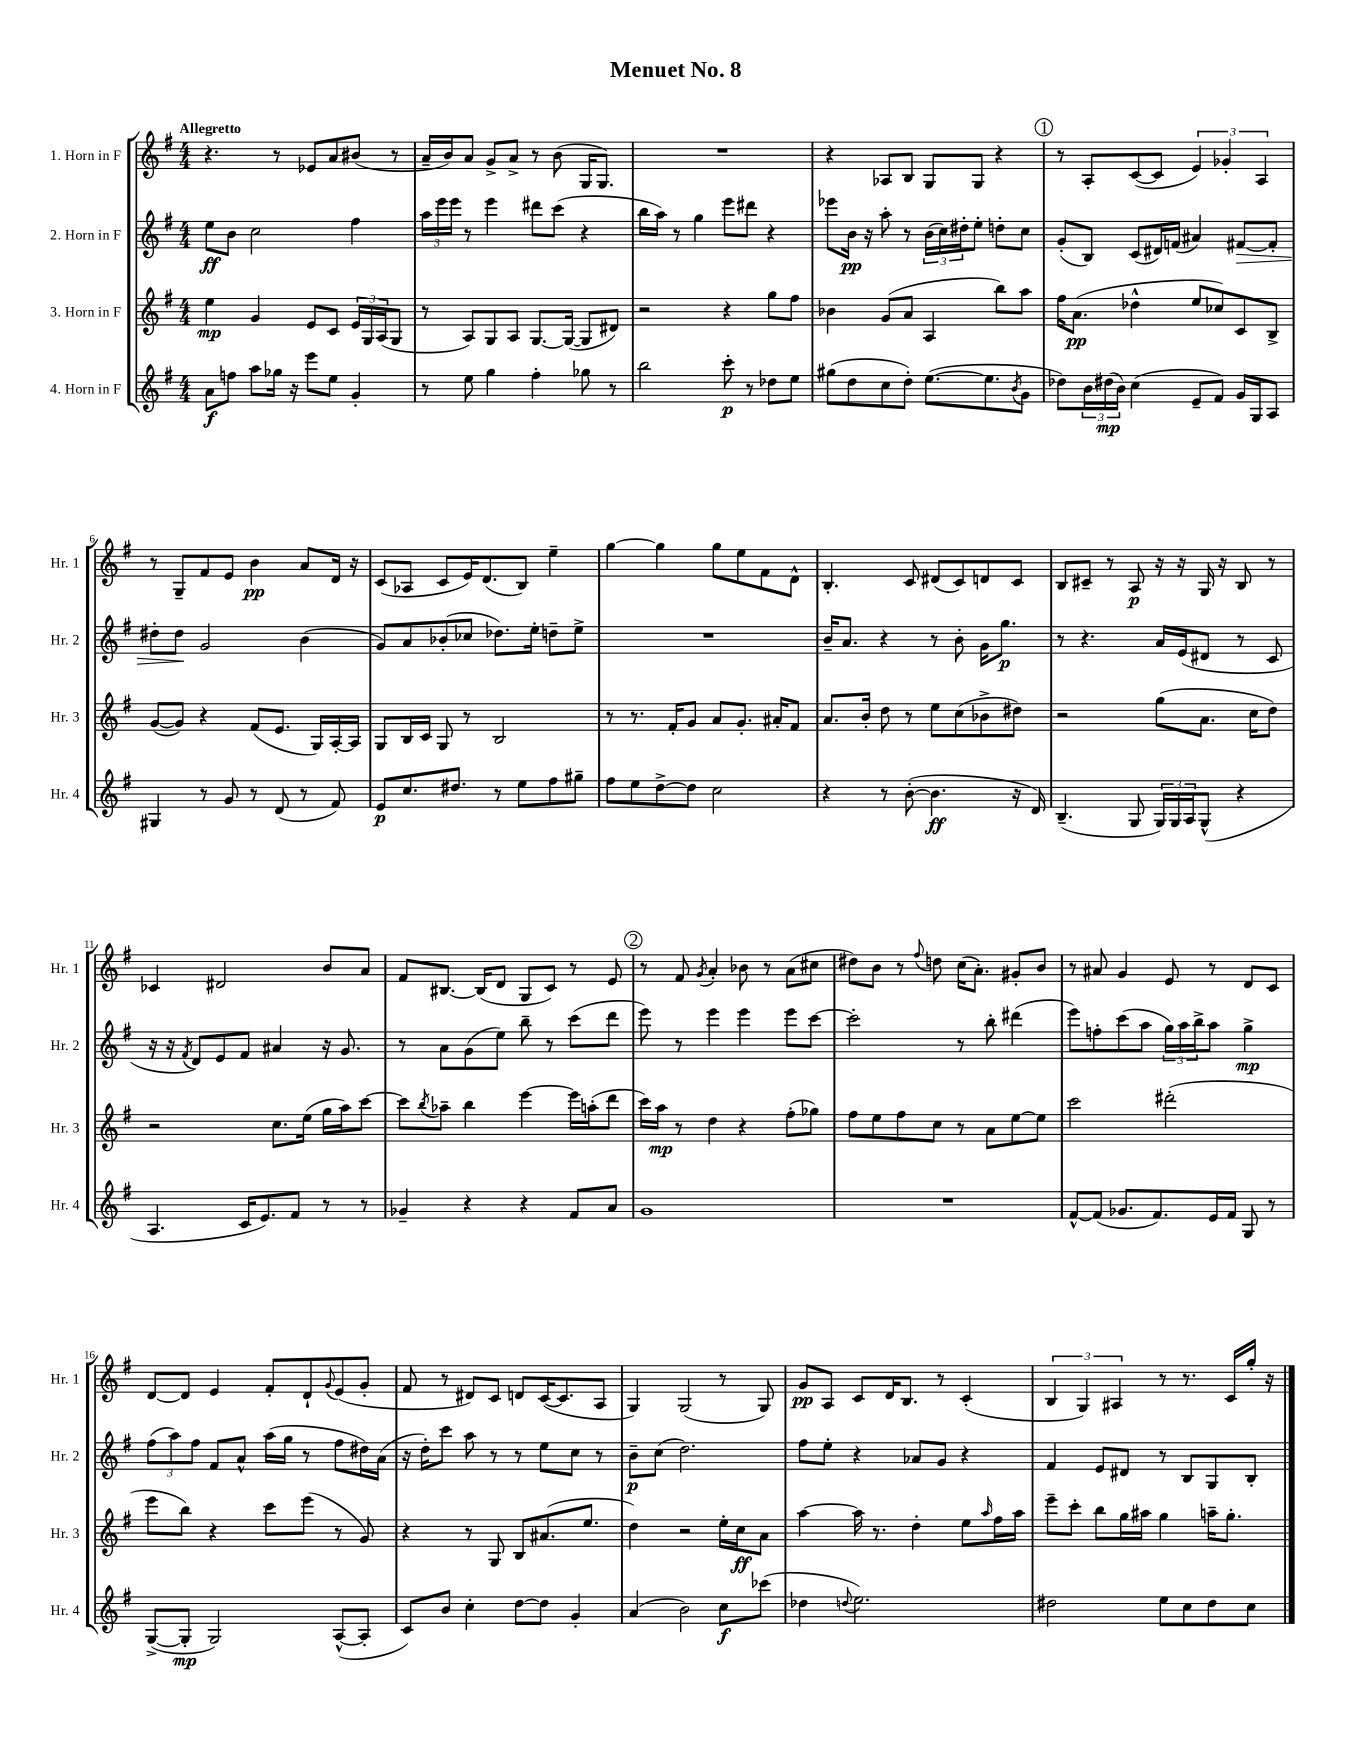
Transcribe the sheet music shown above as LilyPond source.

\header { title = "Menuet No. 8" }
<<
\new StaffGroup <<
\new Staff = "s0" \with { instrumentName = "1. Horn in F" shortInstrumentName = "Hr. 1" } {
    \clef treble \key g \major \numericTimeSignature \time 4/4 \tempo "Allegretto"
    r4. r8 ees'8 a'8 bis'8( r8 |
    a'16-- b'16) a'8 g'8-> a'8-> r8 b'8( g16 g8.) |
    R1 |
    r4 aes8 b8 g8 g8 r4 |
    \mark \markup { \circle "1" } r8 a8-. c'8~( c'8 \tuplet 3/2 { e'4) ges'4-. a4 } |
    r8 g8-- fis'8 e'8 b'4\pp a'8 d'16 r16 |
    c'8( aes8 c'8 e'16) d'8.( b8) e''4-- |
    g''4~ g''4 g''8 e''8 fis'8 d'8-^ |
    b4.-. c'8 dis'8( c'8) d'8 c'8 |
    b8 cis'8-- r8 a8\p r16 r16 g16 r16 b8 r8 |
    ces'4 dis'2 b'8 a'8 |
    fis'8 bis8.~ bis16( d'8 g8 c'8) r8 e'8 |
    \mark \markup { \circle "2" } r8 fis'8 \acciaccatura { g'8 } a'4-. bes'8 r8 a'8( cis''8 |
    dis''8) b'8 r8 \appoggiatura { fis''8 } d''8 c''16( a'8.-.) gis'8-. b'8 |
    r8 ais'8 g'4 e'8 r8 d'8 c'8 |
    d'8~ d'8 e'4 fis'8-. d'8-! \appoggiatura { g'8 } e'8( g'8-. |
    fis'8 r8 dis'8) c'8 d'8 c'16~( c'8. a8 |
    g4) g2( r8 g8) |
    g'8\pp a8 c'8 d'16 b8. r8 c'4-.( |
    \tuplet 3/2 { b4 g4) ais4 } r8 r8. c'16 g''16-. r16 \bar "|." |
}
\new Staff = "s1" \with { instrumentName = "2. Horn in F" shortInstrumentName = "Hr. 2" } {
    \clef treble \key g \major \numericTimeSignature \time 4/4
    e''8\ff b'8 c''2 fis''4 |
    \tuplet 3/2 { a''16 e'''16 e'''16 } r8 e'''4 dis'''8 c'''8( r4 |
    b''16 a''16) r8 g''4 e'''8 dis'''8 r4 |
    ees'''8 b'16\pp r16 a''8-. r8 \tuplet 3/2 { b'16( c''16) dis''16-. } e''8-. d''8-. c''8 |
    \mark \markup { \circle "1" } g'8-.( b8) c'8( dis'16) f'16( ais'4) fis'8~\> fis'8-. |
    dis''8-. dis''8\! g'2 b'4( |
    g'8) a'8 bes'8-.( ces''8 des''8.) e''16-. d''8-- e''8-> |
    R1 |
    b'16-- a'8. r4 r8 b'8-. g'16 g''8.\p |
    r8 r4. a'16 e'16( dis'8 r8 c'8 |
    r16 r16 \acciaccatura { fis'8 } d'8) e'8 fis'8 ais'4 r16 g'8. |
    r8 a'8 g'8( e''8) b''8-- r8 c'''8( d'''8 |
    \mark \markup { \circle "2" } e'''8) r8 e'''4 e'''4 e'''8 c'''8~ |
    c'''2-. r8 b''8-. dis'''4( |
    e'''8) f''8-. c'''8( a''8 \tuplet 3/2 { g''16) a''16 b''16-> } a''8 g''4->\mp |
    \tuplet 3/2 { fis''8( a''8) fis''8 } fis'8 a'8-^ a''16( g''16 r8 fis''8 dis''16) a'16( |
    r16 d''16-.) c'''8 a''8 r8 r8 e''8 c''8 r8 |
    b'8--\p c''8( d''2.) |
    fis''8 e''8-. r4 aes'8 g'8 r4 |
    fis'4 e'8 dis'8 r8 b8 g8 b8-. \bar "|." |
}
\new Staff = "s2" \with { instrumentName = "3. Horn in F" shortInstrumentName = "Hr. 3" } {
    \clef treble \key g \major \numericTimeSignature \time 4/4
    e''4\mp g'4 e'8 c'8 \tuplet 3/2 { e'16 g16 a16( } g8 |
    r8 a8) g8 a8 g8.~ g16~( g8 dis'8) |
    r2 r4 g''8 fis''8 |
    bes'4 g'8( a'8 a4 b''8) a''8 |
    \mark \markup { \circle "1" } fis''16 a'8.\pp( des''4-^ e''8 ces''8) c'8 b8-> |
    g'8~( g'8) r4 fis'8( e'8. g16) a16~-. a16 |
    g8 b16 c'16 g8 r8 b2 |
    r8 r8. fis'16-. g'8 a'8 g'8.-. ais'16-. fis'8 |
    a'8. b'16-. d''8 r8 e''8 c''8( bes'8-> dis''8) |
    r2 g''8( a'8. c''16 d''8) |
    r2 c''8. e''16( g''16 a''16) c'''8~ |
    c'''8 \acciaccatura { b''8 } aes''8-- b''4 e'''4~ e'''16 a''16-.( d'''8 |
    \mark \markup { \circle "2" } c'''16) a''16\mp r8 d''4 r4 fis''8-.( ges''8) |
    fis''8 e''8 fis''8 c''8 r8 a'8 e''8~ e''8 |
    c'''2 dis'''2-.( |
    e'''8 b''8) r4 c'''8 e'''8( r8 g'8) |
    r4 r8 g8 b8 ais'8.( e''8. |
    d''4) r2 e''16-. c''16\ff a'8 |
    a''4~ a''16 r8. d''4-. e''8 \grace { a''16 } fis''16 a''16 |
    e'''8-- c'''8-. b''8 g''16 ais''16 g''4 a''16-- g''8.-. \bar "|." |
}
\new Staff = "s3" \with { instrumentName = "4. Horn in F" shortInstrumentName = "Hr. 4" } {
    \clef treble \key g \major \numericTimeSignature \time 4/4
    a'8\f f''8 a''8 ges''16 r16 e'''8 e''8 g'4-. |
    r8 e''8 g''4 fis''4-. ges''8 r8 |
    b''2 c'''8-.\p r8 des''8 e''8 |
    gis''8( d''8 c''8 d''8-.) e''8.~( e''8. \acciaccatura { b'8 } g'8 |
    \mark \markup { \circle "1" } des''8) \tuplet 3/2 { b'16 dis''16\mp( b'16) } c''4( e'8-- fis'8) g'16 g16 a8 |
    gis4 r8 g'8 r8 d'8( r8 fis'8) |
    e'8\p c''8. dis''8. r8 e''8 fis''8 gis''8-- |
    fis''8 e''8 d''8~-> d''8 c''2 |
    r4 r8 b'8~-.( b'4.\ff r16 d'16) |
    b4.--( g8 \tuplet 3/2 { g16) g16 a16 } g8-^( r4 |
    a4. c'16 e'8.) fis'8 r8 r8 |
    ges'4-- r4 r4 fis'8 a'8 |
    \mark \markup { \circle "2" } g'1 |
    R1 |
    fis'8~-^ fis'8( ges'8. fis'8.) e'16 fis'16 g8 r8 |
    g8~->( g8-.\mp g2) a8~-^( a8-. |
    c'8) b'8 c''4-. d''8~ d''8 g'4-. |
    a'4( b'2) c''8\f ces'''8( |
    des''4 \appoggiatura { d''8 } e''2.) |
    dis''2 e''8 c''8 dis''8 c''8 \bar "|." |
}
>>
>>
